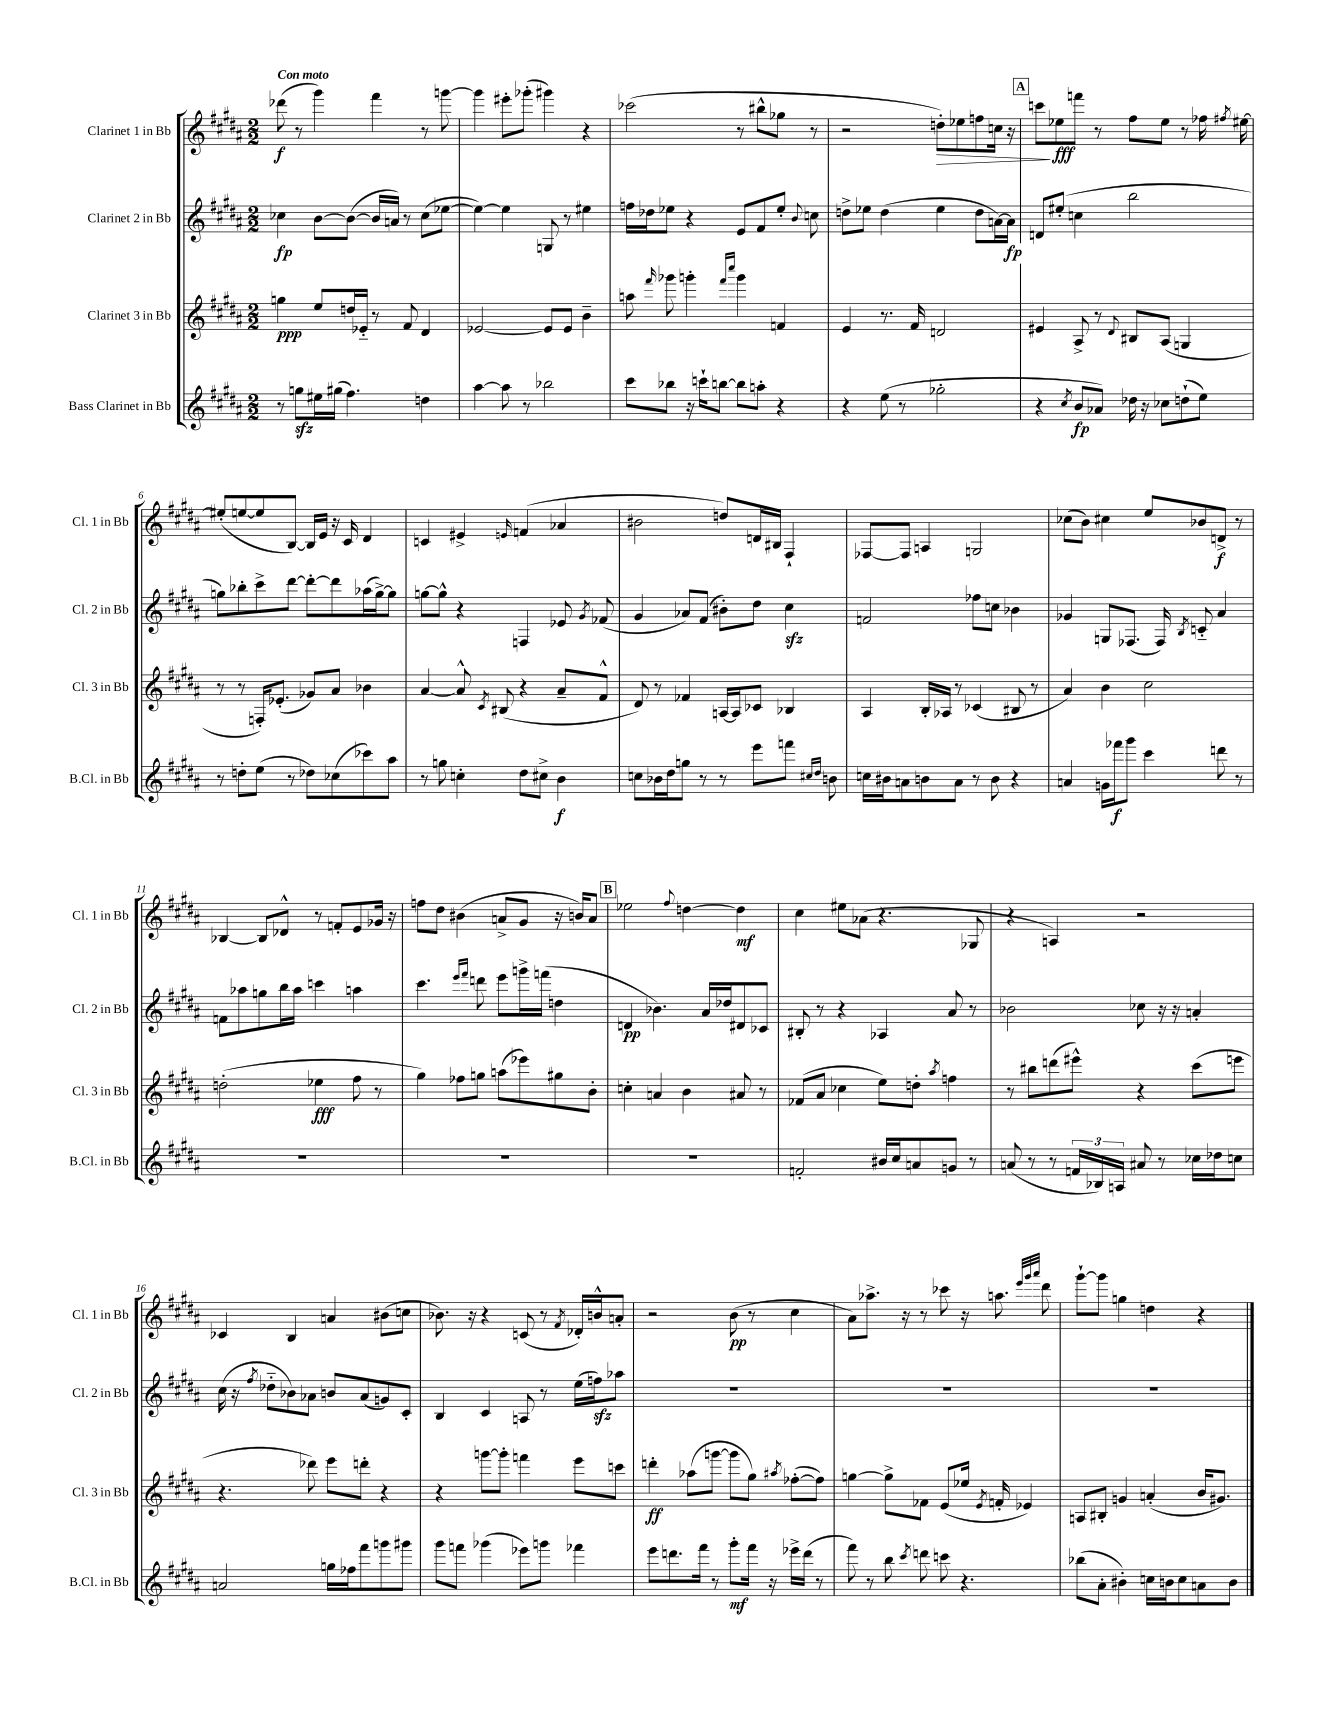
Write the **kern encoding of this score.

**kern	**dynam	**kern	**dynam	**kern	**dynam	**kern	**dynam
*part4	*part4	*part3	*part3	*part2	*part2	*part1	*part1
*staff4	*staff4	*staff3	*staff3	*staff2	*staff2	*staff1	*staff1
*I"Bass Clarinet in Bb	*	*I"Clarinet 3 in Bb	*	*I"Clarinet 2 in Bb	*	*I"Clarinet 1 in Bb	*
*I'B.Cl. in Bb	*	*I'Cl. 3 in Bb	*	*I'Cl. 2 in Bb	*	*I'Cl. 1 in Bb	*
*clefG2	*	*clefG2	*	*clefG2	*	*clefG2	*
*k[f#c#g#d#a#]	*	*k[f#c#g#d#a#]	*	*k[f#c#g#d#a#]	*	*k[f#c#g#d#a#]	*
*M2/2	*	*M2/2	*	*M2/2	*	*M2/2	*
=1	=1	=1	=1	=1	=1	=1	=1
!	!	!	!	!	!	!LO:TX:a:B:t=Con moto	!
8r	.	4ggn\	ppp	4cc-X\	fp	(8ddd-X\	f
8ggnzz\L	.	.	.	.	.	8r	.
16ee#X\L	.	8ee/L	.	[8b\L	.	4ggg#\)	.
(16gg#X\JJ	.	.	.	.	.	.	.
4.ff#\)	.	16ddn/L	.	(8b\J_	.	.	.
.	.	16e-X/JJ	.	.	.	.	.
.	.	8r	.	16b/LL]	.	4fff#\	.
.	.	.	.	16an/JJ)	.	.	.
.	.	8f#/	.	8r	.	.	.
4ddn\	.	4d#/	.	(8cc-\L	.	8r	.
.	.	.	.	[8ee-X\J	.	[8gggn\	.
=2	=2	=2	=2	=2	=2	=2	=2
[4aa#\	.	[2e-X/	.	4ee-\_)	.	4ggg\]	.
8aa#\]	.	.	.	4ee-\]	.	8eee#X'\L	.
8r	.	.	.	.	.	(8ggg-X'\J	.
2bb-X\	.	8e-/L]	.	8Gn/	.	4ggg#X\)	.
.	.	8e-/J	.	8r	.	.	.
.	.	4b~\	.	4ee#X\	.	4r	.
=3	=3	=3	=3	=3	=3	=3	=3
8ccc#\L	.	8aan\	.	16ffn\LL	.	(2ccc-X\	.
.	.	.	.	16dd-X\J	.	.	.
.	.	16qqfff#/	.	.	.	.	.
8bb-X\J	.	8ggg-X\	.	8ee-X\J	.	.	.
16r	.	4gggn'\	.	4r	.	.	.
16cccn`\KL	.	.	.	.	.	.	.
[8bbn\J	.	.	.	.	.	.	.
.	.	16qqfff#/LL	.	.	.	.	.
.	.	16qqcccc#/JJ	.	.	.	.	.
8bb\L]	.	4ggg\	.	8e/L	.	8r	.
8aan'\J	.	.	.	8f#/	.	8bb#X^^\L	.
4r	.	4fn/	.	8ee-'/J	.	8gg-X\J	.
.	.	.	.	8qqb/	.	.	.
.	.	.	.	8ccn\	.	8r	.
=4	=4	=4	=4	=4	=4	=4	=4
4r	.	4e/	.	8ddn^\L	.	2r	.
.	.	.	.	8ee-X\J	.	.	.
(8ee\	.	8.r	.	(4dd\	.	.	.
8r	.	.	.	.	.	.	.
.	.	16f#/	.	.	.	.	.
!	!	!	!	!	!	!	!LO:HP:b
2gg-X'\	.	2dn/	.	4ee-\	.	8ddn'\L)	>
.	.	.	.	.	.	8ee-X\	.
.	.	.	.	8dd\L	.	8ffn\	.
.	.	.	.	[16an\L)	.	16ccn\Jk	.
.	.	.	.	16a\JJ]	fp	16r	.
!!LO:REH:place=s1:t=A
=5	=5	=5	=5	=5	=5	=5	=5
4r	.	4e#X/	.	8dn/L	.	8cccn\L	.
.	.	.	.	(8ee#X'/J	.	8ee-X\	] fff
8qcc#/	.	.	.	.	.	.	.
8b/L	fp	8A#^/	.	4ccn\	.	8fffn\J	.
8a-X/J)	.	8r	.	.	.	8r	.
.	.	8qqd#/	.	.	.	.	.
16dd-X\	.	8B#X/L	.	2bb\	.	8ff#\L	.
16r	.	.	.	.	.	.	.
8cc-X\L	.	(8A#/J	.	.	.	8ee-\J	.
(8ddn`\	.	4Gn/	.	.	.	8r	.
8ee\J)	.	.	.	.	.	16ff-X\	.
.	.	.	.	.	.	8qff#X/	.
.	.	.	.	.	.	[16ee#X\	.
!!LO:LB:g=z
=6	=6	=6	=6	=6	=6	=6	=6
8r	.	8r	.	8ggn\L)	.	(8ee#X'/L]	.
8ddn'\L	.	8r	.	8bb-X'\	.	[8een/	.
(8ee\J	.	16Fn'/KL)	.	8ccc#^\	.	8ee/]	.
.	.	(8.e-X'/J	.	.	.	.	.
8r	.	.	.	[8ddd#\J	.	[8B/J)	.
8dd-X\L)	.	8g-X/L)	.	8ddd#'\L_	.	16B/LL]	.
.	.	.	.	.	.	16e/JJ	.
(8cc-X\	.	8a#/J	.	8ddd#\]	.	16r	.
.	.	.	.	.	.	16c#/	.
8ccc-X\)	.	4b-X\	.	(16aa-X\L	.	4d#/	.
.	.	.	.	[16gg^\J)	.	.	.
8aa#\J	.	.	.	8gg\J]	.	.	.
=7	=7	=7	=7	=7	=7	=7	=7
8r	.	[4a#/	.	[8ggn\L	.	4cn/	.
8ggn\	.	.	.	8gg^^\J]	.	.	.
4ccn'\	.	8a#^^/]	.	4r	.	4e#X^/	.
.	.	8qc#/	.	.	.	.	.
.	.	(8B#X/	.	.	.	.	.
.	.	.	.	.	.	16qqen/	.
8dd#\L	.	4r	.	4Fn/	.	(4fn/	.
8cc#X^\J	.	.	.	.	.	.	.
4b\	f	8a#~/L	.	8e-X/	.	4a-X/	.
.	.	.	.	8qg#/	.	.	.
.	.	8f#^^/J	.	(8f-X/	.	.	.
=8	=8	=8	=8	=8	=8	=8	=8
8ccn\L	.	8d#/)	.	4g#/	.	2b#X\	.
16b-X\L	.	8r	.	.	.	.	.
16dd#\J	.	.	.	.	.	.	.
8ggn\J	.	4f-X/	.	8a-X/L)	.	.	.
8r	.	.	.	(8f#/J	.	.	.
8r	.	[16An/LL	.	8b#X'\L)	.	8ddn/L)	.
.	.	16A/J]	.	.	.	.	.
8eee\L	.	8c-X/J	.	8dd#\J	.	16dn/L	.
.	.	.	.	.	.	16B#X/JJ	.
8fffn\J	.	4B-X/	.	4cc#zz\	.	4F#`/	.
16qqcc#X/LL	.	.	.	.	.	.	.
16qqdd#/JJ	.	.	.	.	.	.	.
8bn\	.	.	.	.	.	.	.
=9	=9	=9	=9	=9	=9	=9	=9
16ccn\LL	.	4A#/	.	2fn/	.	[8F-X/L	.
16b#X\J	.	.	.	.	.	.	.
8an\	.	.	.	.	.	8F-/J]	.
8bn\	.	16B'/LL	.	.	.	4An/	.
.	.	16A-X/JJ	.	.	.	.	.
8a\J	.	8r	.	.	.	.	.
8r	.	(4c-X/	.	8ff-X\L	.	2Gn/	.
8b\	.	.	.	8ccn\J	.	.	.
4r	.	8B#X/	.	4b-X\	.	.	.
.	.	8r	.	.	.	.	.
=10	=10	=10	=10	=10	=10	=10	=10
4an/	.	4a#/)	.	4g-X/	.	(8cc-X\L	.
.	.	.	.	.	.	8b\J)	.
16gn\LL	.	4b\	.	8Gn/L	.	4cc#X\	.
16fff-X\J	f	.	.	.	.	.	.
8ggg#\J	.	.	.	(8.F-X/J	.	.	.
4ccc#\	.	2cc#\	.	.	.	8ee/L	.
.	.	.	.	16F-/)	.	.	.
.	.	.	.	8qB/	.	.	.
.	.	.	.	8cn/	.	8b-X/	.
8dddn\	.	.	.	4a#/	.	8dn^/J	f
8r	.	.	.	.	.	8r	.
!!LO:LB:g=z
=11	=11	=11	=11	=11	=11	=11	=11
1r	.	(2ddn'\	.	8fn\L	.	[4B-X/	.
.	.	.	.	8aa-X\	.	.	.
.	.	.	.	8ggn\	.	8B-/L]	.
.	.	.	.	16bb\L	.	8d-X^^/J	.
.	.	.	.	16aa-\JJ	.	.	.
.	.	4ee-X\	fff	4cccn\	.	8r	.
.	.	.	.	.	.	8fn'/L	.
.	.	8ff#\	.	4aan\	.	8e/	.
.	.	8r	.	.	.	16g-X/Jk	.
.	.	.	.	.	.	16r	.
=12	=12	=12	=12	=12	=12	=12	=12
1r	.	4gg#\)	.	4.ccc#\	.	8ffn\L	.
.	.	.	.	.	.	8dd#\J	.
.	.	8ff-X\L	.	.	.	(4b#X\	.
.	.	.	.	16qqeee/LL	.	.	.
.	.	.	.	16qqfff#/JJ	.	.	.
.	.	8ggn\J	.	8dddn\	.	.	.
.	.	(8aan\L	.	8eee\L	.	8an^/L	.
.	.	8eee-X\)	.	16gggn^\L	.	8g#/J	.
.	.	.	.	(16fffn\JJ	.	.	.
.	.	8gg#X\	.	4ddn\	.	16r	.
.	.	.	.	.	.	16bn/KL)	.
.	.	8b'\J	.	.	.	8a/J	.
!!LO:REH:place=s1:t=B
=13	=13	=13	=13	=13	=13	=13	=13
1r	.	4ccn'\	.	4dn/	pp	2ee-X\	.
.	.	4an/	.	4.b-X\)	.	.	.
.	.	.	.	.	.	8qqff#/	.
.	.	4b\	.	.	.	[4ddn\	.
.	.	.	.	16a#/LL	.	.	.
.	.	.	.	16dd-X/J	.	.	.
.	.	8a#X/	.	8d#X/	.	4dd\]	mf
.	.	8r	.	8c-X/J	.	.	.
=14	=14	=14	=14	=14	=14	=14	=14
2fn'/	.	(8f-X/L	.	8B#X'/	.	4cc#\	.
.	.	8a#/J	.	8r	.	.	.
.	.	4cc-X\	.	4r	.	8ee#X\L	.
.	.	.	.	.	.	(8a-X\J	.
16b#X/LL	.	8ee\L)	.	4A-X/	.	4.r	.
16cc#/J	.	.	.	.	.	.	.
8an/	.	8ddn'\J	.	.	.	.	.
.	.	8qaa#/	.	.	.	.	.
8gn/J	.	4ffn\	.	8a#/	.	.	.
8r	.	.	.	8r	.	8G-X/	.
=15	=15	=15	=15	=15	=15	=15	=15
(8an/	.	8r	.	2b-X\	.	4r	.
8r	.	8bb#X\L	.	.	.	.	.
8r	.	(8dddn\	.	.	.	4An/)	.
24fn/LL	.	8eee#X^^\J)	.	.	.	.	.
24B-X/)	.	.	.	.	.	.	.
24An/JJ	.	.	.	.	.	.	.
8a#X/	.	4r	.	8cc-X\	.	2r	.
8r	.	.	.	16r	.	.	.
.	.	.	.	16r	.	.	.
16cc-X\LL	.	(8ccc#\L	.	4an'/	.	.	.
16dd-X\J	.	.	.	.	.	.	.
8ccn\J	.	8eeen\J	.	.	.	.	.
!!LO:LB:g=z
=16	=16	=16	=16	=16	=16	=16	=16
2an/	.	4.r	.	(16cc#\	.	4c-X/	.
.	.	.	.	16r	.	.	.
.	.	.	.	8qff#/	.	.	.
.	.	.	.	8dd-X\L	.	.	.
.	.	.	.	8b-X\)	.	4B/	.
.	.	8ddd-X\)	.	8a-X\J	.	.	.
16ggn\LL	.	8eee\L	.	8bn/L	.	4an/	.
16ff-X\J	.	.	.	.	.	.	.
8fff#\	.	8dddn'\J	.	(8a-/	.	.	.
8gggn\	.	4r	.	8gn/)	.	(8b#X\L	.
8ggg#X\J	.	.	.	8c#'/J	.	8ccn\J	.
=17	=17	=17	=17	=17	=17	=17	=17
8ggg#\L	.	4r	.	4B/	.	8.b-X\)	.
8fffn\J	.	.	.	.	.	.	.
.	.	.	.	.	.	16r	.
(4ggg-X\	.	[8gggn\L	.	4c#/	.	4r	.
.	.	8ggg'\J]	.	.	.	.	.
8eee-X\L)	.	4fffn\	.	8An/	.	(8cn/	.
8gggn\J	.	.	.	8r	.	8r	.
.	.	.	.	.	.	8qf#/	.
4fff-X\	.	8eee\L	.	(16ee\LL	.	16d-X'/LL)	.
.	.	.	.	16ffnzz\J)	.	16bn^^/J	.
.	.	8cccn\J	.	8aa-X\J	.	8an'/J	.
=18	=18	=18	=18	=18	=18	=18	=18
8eee\L	.	4dddn'\	ff	1r	.	2r	.
8.dddn\	.	.	.	.	.	.	.
.	.	(8aa-X\L	.	.	.	.	.
16fff#\Jk	.	.	.	.	.	.	.
8r	.	[8gggn\J	.	.	.	.	.
8ggg#'\L	mf	8ggg\L]	.	.	.	(8b\	pp
16fff#\Jk	.	8gg#\J)	.	.	.	8r	.
16r	.	.	.	.	.	.	.
.	.	8qaa#X/	.	.	.	.	.
16eee-X^\LL	.	([8ff-X'\L	.	.	.	4cc#\	.
(16ddd\JJ	.	.	.	.	.	.	.
8r	.	8ff-\J])	.	.	.	.	.
=19	=19	=19	=19	=19	=19	=19	=19
8fff#\)	.	[4ggn\	.	1r	.	8a#\L)	.
8r	.	.	.	.	.	8.aa-X^\J	.
8bb\	.	8gg^\L]	.	.	.	.	.
.	.	.	.	.	.	16r	.
8qccc#/	.	.	.	.	.	.	.
8dddn\	.	8f-X\J	.	.	.	8r	.
8cccn\	.	(8e/L	.	.	.	8ccc-X\	.
4.r	.	16ee-X/Jk	.	.	.	16r	.
.	.	8qe/	.	.	.	.	.
.	.	16fn'/	.	.	.	8.aan\	.
.	.	4e-X/)	.	.	.	.	.
.	.	.	.	.	.	32qqeee/LLL	.
.	.	.	.	.	.	32qqggg#/	.
.	.	.	.	.	.	32qqaaa#/JJJ	.
.	.	.	.	.	.	8ddd#\	.
=20	=20	=20	=20	=20	=20	=20	=20
(8bb-X\L	.	8An/L	.	1r	.	[8ggg#`\L	.
8a#'\J	.	8B#X'/J	.	.	.	8ggg#\J]	.
4b#X'\)	.	4gn/	.	.	.	4ggn\	.
16ccn\LL	.	(4an'/	.	.	.	4ddn\	.
16bn\J	.	.	.	.	.	.	.
8cc\	.	.	.	.	.	.	.
8an\	.	16b/KL	.	.	.	4r	.
.	.	8.g#X/J)	.	.	.	.	.
8b\J	.	.	.	.	.	.	.
==	==	==	==	==	==	==	==
*-	*-	*-	*-	*-	*-	*-	*-
